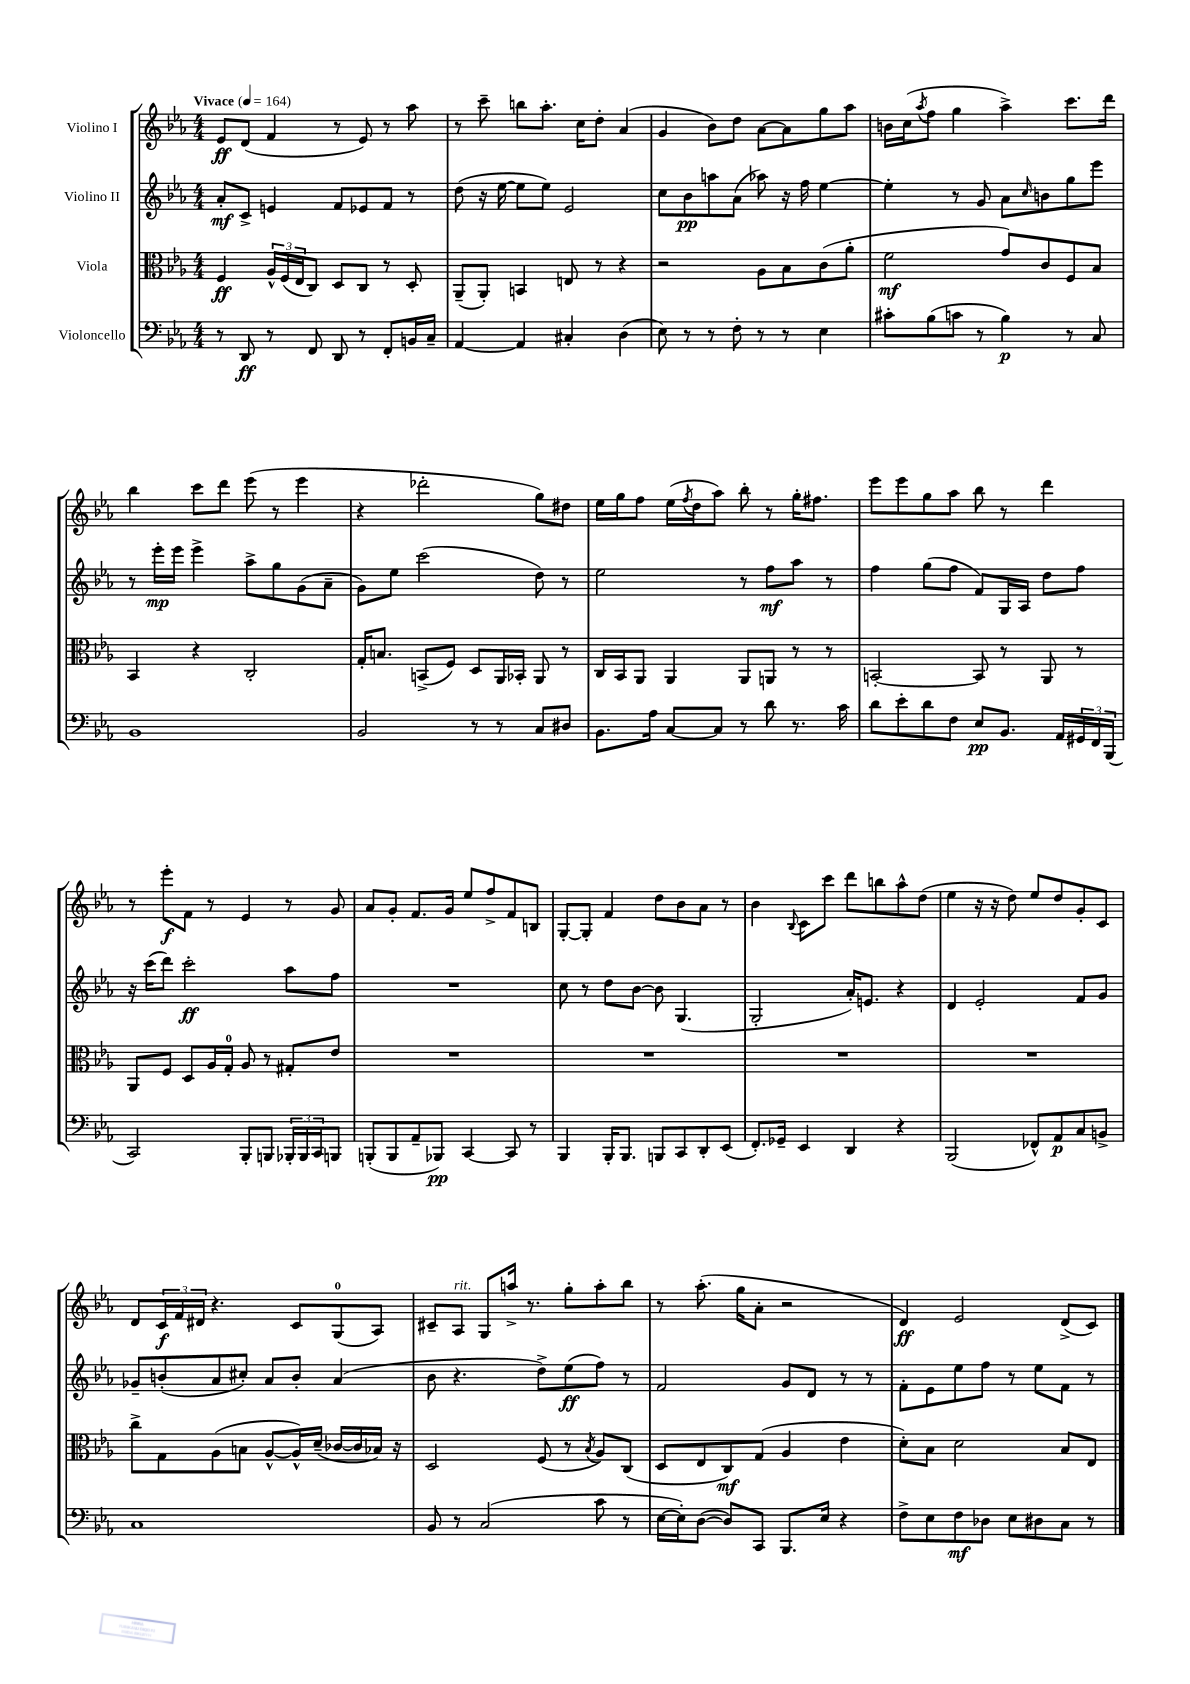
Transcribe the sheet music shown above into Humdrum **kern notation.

**kern	**kern	**kern	**kern
*staff4	*staff3	*staff2	*staff1
*clefF4	*clefC3	*clefG2	*clefG2
*k[b-e-a-]	*k[b-e-a-]	*k[b-e-a-]	*k[b-e-a-]
*M4/4	*M4/4	*M4/4	*M4/4
*MM164	*MM164	*MM164	*MM164
8r	4F/	8a-'/L	8e-/L
8DD/	.	8c^/J	(8d/J
8r	24A-^^/LL	4e/	4f/
.	(24F/	.	.
.	24E-/J	.	.
8FF/	8C/J)	.	.
8DD/	8D/L	8f/L	8r
8r	8C/J	8e-/	8e-/)
8FF'/L	8r	8f/J	8r
16BB/L	8D'/	8r	8aa-\
16C~/JJ	.	.	.
=	=	=	=
[4AA-/	(8AA-~/L	(8dd\	8r
.	8AA-'/J)	16r	8ccc~\
.	.	[16ee-\	.
4AA-/]	4BB/	8ee-\]L	8bb\L
.	.	8ee-\J)	8.aa-'\J
4C#'/	8E/	2e-/	.
.	.	.	16cc\LK
.	8r	.	8dd'\J
(4D\	4r	.	(4a-/
=	=	=	=
8E-\)	2r	8cc\L	4g/
8r	.	8b-\	.
8r	.	8aa\	8b-\L)
8F'\	.	(8a-\J	8dd\J
8r	8A-\L	8aa-\)	[8a-\L
8r	8B-\	16r	8a-\]
.	.	16ff\	.
4E-\	(8c\	[4ee-\	8gg\
.	8a-'\J	.	8aa-\J
=	=	=	=
8c#'\L	2f\	4ee-'\]	16b\LL
.	.	.	(16cc\J
.	.	.	8qaa-/
(8B-\	.	.	8ff\J
8c\J	.	8r	4gg\
8r	.	8g/	.
4B-\)	8g/L)	8a-\L	4aa-^\)
.	.	16qqcc/	.
.	8c/	8b\	.
8r	8F/	8gg\	8.ccc\L
8C/	8B-/J	8eee-\J	.
.	.	.	16ddd\Jk
=	=	=	=
1BB-	4BB-/	8r	4bb-\
.	.	16eee-'\LL	.
.	.	16eee-\JJ	.
.	4r	4eee-^\	8ccc\L
.	.	.	8ddd\J
.	2C'/	8aa-^\L	(8eee-\
.	.	8gg\	8r
.	.	(8g\	4eee-\
.	.	8a-~\J	.
=	=	=	=
2BB-/	16G'/LK	8g\L)	4r
.	8.B/J	.	.
.	.	8ee-\J	.
.	(8BB^/L	(2ccc\	2ddd-'\
.	8F/J)	.	.
8r	8D/L	.	.
8r	16AA-/L	.	.
.	16BB-'/JJ	.	.
8C/L	8AA-/	8dd\)	8gg\L)
8D#/J	8r	8r	8dd#\J
=	=	=	=
8.BB-\L	16C/LL	2ee-\	16ee-\LL
.	16BB-/J	.	16gg\J
.	8AA-/J	.	8ff\J
16A-\Jk	.	.	.
[8C/L	4AA-/	.	(16ee-\LL
.	.	.	8qff/
.	.	.	16dd\J
8C/]J	.	.	8aa-\J)
8r	8AA-/L	8r	8bb-'\
8d\	8AA/J	8ff\L	8r
8.r	8r	8aa-\J	16gg'\LK
.	.	.	8.ff#\J
.	8r	8r	.
16c\	.	.	.
=	=	=	=
8d\L	[2BB'/	4ff\	8eee-\L
8e-'\	.	.	8eee-\
8d\	.	(8gg\L	8gg\
8F\J	.	8ff\J	8aa-\J
8E-/L	8BB/]	8f/L)	8bb-\
8.BB-/J	8r	16G/L	8r
.	.	16A-/JJ	.
.	8AA-/	8dd\L	4ddd\
16AA-/LL	.	.	.
24GG#/	8r	8ff\J	.
24FF/	.	.	.
(24BBB-/JJ	.	.	.
=	=	=	=
2CC/)	8AA-/L	16r	8r
.	.	(16ccc\LK	.
.	8F/J	8ddd\J)	8eee-'\L
.	8D/L	2ccc'\	8f\J
.	16A-/L	.	8r
.	16G'/JJ	.	.
8BBB-'/L	8A-/	.	4e-/
8BBB/J	8r	.	.
24BBB-'/LL	8G#'/L	8aa-\L	8r
24BBB-/	.	.	.
24CC/J	.	.	.
8BBB/J	8e-/J	8ff\J	8g/
=	=	=	=
(8BBB'/L	1r	1r	8a-/L
8BBB/	.	.	8g'/J
8AA-~/	.	.	8.f/L
8BBB-/J)	.	.	.
.	.	.	16g/Jk
[4CC/	.	.	8ee-/L
.	.	.	8ff^/
8CC/]	.	.	8f/
8r	.	.	8B/J
=	=	=	=
4BBB-/	1r	8cc\	[8G'/L
.	.	8r	8G'/]J
16BBB-'/LK	.	8dd\L	4f/
8.BBB-/J	.	.	.
.	.	[8b-\J	.
8BBB/L	.	8b-\]	8dd\L
8CC/	.	(4.G/	8b-\
8DD'/	.	.	8a-\J
(8EE-/J	.	.	8r
=	=	=	=
8.FF'/L)	1r	2G'/	4b-\
16GG-~/Jk	.	.	.
.	.	.	8qqB-/
4EE-/	.	.	8c\L
.	.	.	8ccc\J
4DD/	.	16a-'/LK)	8ddd\L
.	.	8.e/J	.
.	.	.	8bb\
4r	.	4r	8aa-^^\
.	.	.	(8dd\J
=	=	=	=
(2BBB-/	1r	4d/	4ee-\
.	.	2e-'/	16r
.	.	.	16r
.	.	.	8dd\)
8FF-^^/L)	.	.	8ee-/L
8AA-/	.	.	8dd/
8C/	.	8f/L	8g'/
8BB^/J	.	8g/J	8c/J
=	=	=	=
1C	8cc^\L	8g-~/L	8d/L
.	8G\	(8b'/	24c/L
.	.	.	24f/
.	.	.	24d#/JJ
.	(8A-\	8a-/	4.r
.	8B\J	8cc#'/J)	.
.	[8A-^^/L	8a-/L	.
.	16A-^^/]L)	8b'/J	8c/L
.	(16d~/JJ	.	.
.	[16c-/LL	(4a-/	(8G/
.	16c-/]	.	.
.	16B-/JJ)	.	8A-/J)
.	16r	.	.
=	=	=	=
8BB-/	2D/	8b-\	8c#~/L
8r	.	4.r	8A-/J
(2C/	.	.	8G/L
.	.	.	16aa^/Jk
.	.	.	8.r
.	(8F/	8dd^\L)	.
.	8r	(8ee-\	8gg'\L
.	8qB-/	.	.
8c\	8A-/L)	8ff\J)	8aa'\
8r	(8C/J	8r	8bb-\J
=	=	=	=
[16E-\LL	8D/L	2f/	8r
16E-'\]J)	.	.	.
([8D\J	8E-/	.	(8.aa-'\
8D/]L)	8C/)	.	.
.	.	.	16gg\LK
8CC/J	(8G/J	.	8a-'\J
8.BBB-/L	4A-/	8g/L	2r
.	.	8d/J	.
16E-/Jk	.	.	.
4r	4e-\	8r	.
.	.	8r	.
=	=	=	=
8F^\L	8d'\L)	8f'\L	4d/)
8E-\	8B-\J	8e-\	.
8F\	2d\	8ee-\	2e-/
8D-\J	.	8ff\J	.
8E-\L	.	8r	.
8D#\	.	8ee-\L	.
8C\J	8B-/L	8f\J	(8d^/L
8r	8E-/J	8r	8c/J)
==	==	==	==
*-	*-	*-	*-
